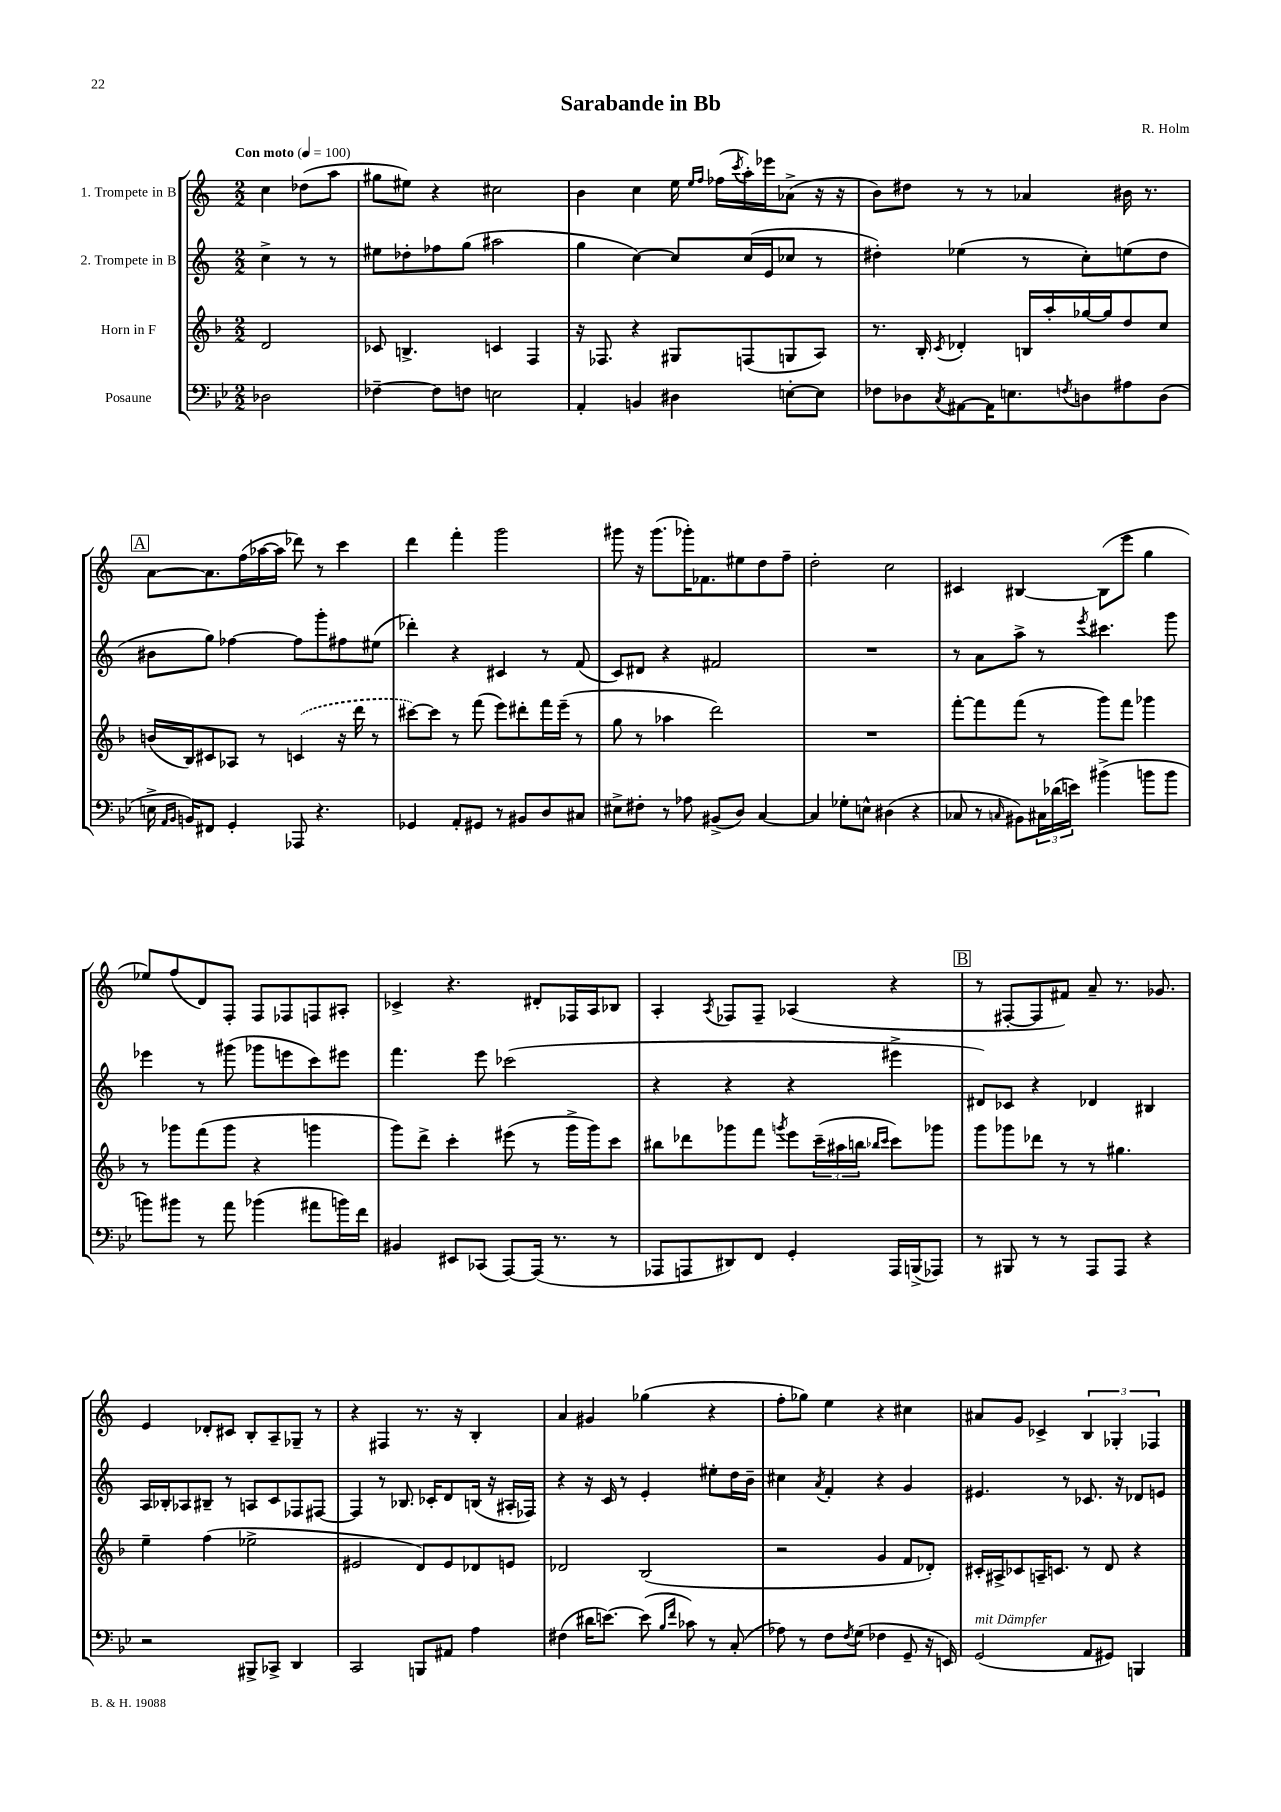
\header { title = "Sarabande in Bb" composer = "R. Holm" }
<<
\new StaffGroup <<
\new Staff = "s0" \with { instrumentName = "1. Trompete in B" } {
    \clef treble \key c \major \numericTimeSignature \time 2/2 \partial 2 \tempo "Con moto" 4 = 100
    c''4 des''8( a''8 |
    gis''8 eis''8) r4 cis''2 |
    b'4 c''4 e''16 \grace { e''16 f''16 } fes''16( \acciaccatura { c'''8 } a''16-.) ees'''16 aes'8->( r16 r16 |
    b'8) dis''8 r8 r8 aes'4 bis'16 r8. |
    \mark \markup { \box "A" } a'8~ a'8. f''16( aes''16~ aes''16 des'''8) r8 c'''4 |
    d'''4 f'''4-. g'''2 |
    gis'''8 r16 gis'''8.( ges'''16-.) fes'8. eis''8 d''8 f''8-- |
    d''2-. c''2 |
    cis'4 bis4~ bis8( e'''8 g''4 |
    ees''8) f''8( d'8) f8-. f8 fes8 f8 ais8-. |
    ces'4-> r4. dis'8-. fes16 a16 bes8 |
    a4-. \acciaccatura { a8 } fes8 fes8-- aes4( r4 |
    \mark \markup { \box "B" } r8 fis8~-. fis8 fis'8) a'8-- r8. ges'8. |
    e'4 des'8-. cis'8 b8-. a8-- ges8-- r8 |
    r4 fis4 r8. r16 b4-. |
    a'4 gis'4 ges''4( r4 |
    f''8-. ges''8) e''4 r4 cis''4 |
    ais'8 g'8 ces'4-> \tuplet 3/2 { b4 ges4-. fes4 } \bar "|." |
}
\new Staff = "s1" \with { instrumentName = "2. Trompete in B" } {
    \clef treble \key c \major \numericTimeSignature \time 2/2 \partial 2
    c''4-> r8 r8 |
    eis''8 des''8-. fes''8 g''8( ais''2 |
    g''4 c''4~) c''8 c''16( e'16 ces''8 r8 |
    dis''4-.) ees''4( r8 c''8-.) e''8( dis''8 |
    \mark \markup { \box "A" } bis'8 g''8) fes''4~ fes''8 g'''8-. fis''8 eis''8( |
    des'''4-.) r4 cis'4 r8 f'8( |
    c'8) dis'8 r4 fis'2 |
    R1 |
    r8 a'8 a''8-> r8 \acciaccatura { e'''8 } cis'''4. g'''8 |
    ees'''4 r8 gis'''8( ges'''8 e'''8 c'''8) eis'''8 |
    f'''4. e'''8 ces'''2( |
    r4 r4 r4 eis'''4-> |
    \mark \markup { \box "B" } dis'8) ces'8 r4 des'4 bis4 |
    a16 bes16-. aes8 bis8-- r8 a8 c'8 fes8 fis8~ |
    fis4 r8 bes8. ces'16-. d'8 b16( r16 ais16-. fes16) |
    r4 r16 c'16 r8 e'4-. eis''8-. d''16 b'16-- |
    cis''4 \acciaccatura { a'8 } f'4-. r4 g'4 |
    eis'4. r8 ces'8. r16 des'8 e'8 \bar "|." |
}
\new Staff = "s2" \with { instrumentName = "Horn in F" } {
    \clef treble \key f \major \numericTimeSignature \time 2/2 \partial 2
    d'2 |
    ces'8 b4.-> c'4 f4 |
    r16 fes8. r4 gis8 f8( g8 a8) |
    r8. bes16-. \acciaccatura { c'8 } des'4-. b16 a''16-. ges''16~ ges''16 d''8 c''8 |
    \mark \markup { \box "A" } b'16( bes16) cis'8 aes8 r8 \once \slurDashed c'4( r16 d'''16 r8 |
    cis'''8~) cis'''8 r8 f'''8( e'''8) dis'''8-. f'''16 e'''16--( r8 |
    g''8 r8 aes''4 d'''2) |
    R1 |
    f'''8~-. f'''8 f'''8( r8 g'''8) f'''8 ges'''4 |
    r8 ges'''8 f'''8( ges'''8 r4 g'''4 |
    g'''8) d'''8-> c'''4-. eis'''8( r8 g'''16-> g'''16) c'''8 |
    bis''8 des'''8 ges'''8 f'''8 \acciaccatura { g'''8 } e'''8 \tuplet 3/2 { c'''16--( ais''16 b''16 } \grace { bes''16 c'''16 } c'''8) ges'''8 |
    \mark \markup { \box "B" } g'''8 ges'''8 des'''8 r8 r8 gis''4. |
    e''4-- f''4( ees''2-> |
    eis'2 d'8) eis'8 des'8 e'8 |
    des'2 bes2( |
    r2 g'4 f'8 des'8-.) |
    cis'16-. ais16-> ces'8 a16-- c'8. r8 d'8 r4 \bar "|." |
}
\new Staff = "s3" \with { instrumentName = "Posaune" } {
    \clef bass \key bes \major \numericTimeSignature \time 2/2 \partial 2
    des2 |
    fes4~-- fes8 f8 e2 |
    a,4-. b,4 dis4 e8~-. e8 |
    fes8 des8 \acciaccatura { c8 } ais,8~ ais,16 e8. \acciaccatura { f8 } d8 ais8 d8( |
    \mark \markup { \box "A" } e16-> \grace { a,16 bes,16 } b,16) fis,8 g,4-. aes,,8 r4. |
    ges,4 a,8-. gis,8 r8 bis,8 d8 cis8 |
    eis8-> fis8-. r8 aes8 bis,8->( d8) c4~ |
    c4 ges8-. e8-^ dis4( r4 |
    ces8 r8 \grace { c16 } bis,8) \tuplet 3/2 { cis16 des'16( e'16) } bis'4->( b'8 b'8 |
    b'8) bis'8 r8 a'8 bes'4( ais'8 b'16) f'16 |
    bis,4 eis,8 ces,8( a,,8~) a,,16( r8. r8 |
    aes,,8 a,,8 dis,8) f,8 g,4-. a,,16 b,,16->( aes,,8) |
    \mark \markup { \box "B" } r8 bis,,8 r8 r8 a,,8 a,,8 r4 |
    r2 bis,,8-> ces,8-> d,4 |
    c,2 b,,8 ais,8 a4 |
    fis4( dis'16 e'8.~) e'8( \grace { bes16 f'16 } ces'8) r8 c8-.( |
    aes8) r8 f8 \acciaccatura { f8 } g8( fes4 g,8-- r16 e,16) |
    g,2^\markup { \italic "mit Dämpfer" }( a,8 gis,8) b,,4 \bar "|." |
}
>>
>>
\layout { \context { \Score \remove "Bar_number_engraver" } }
